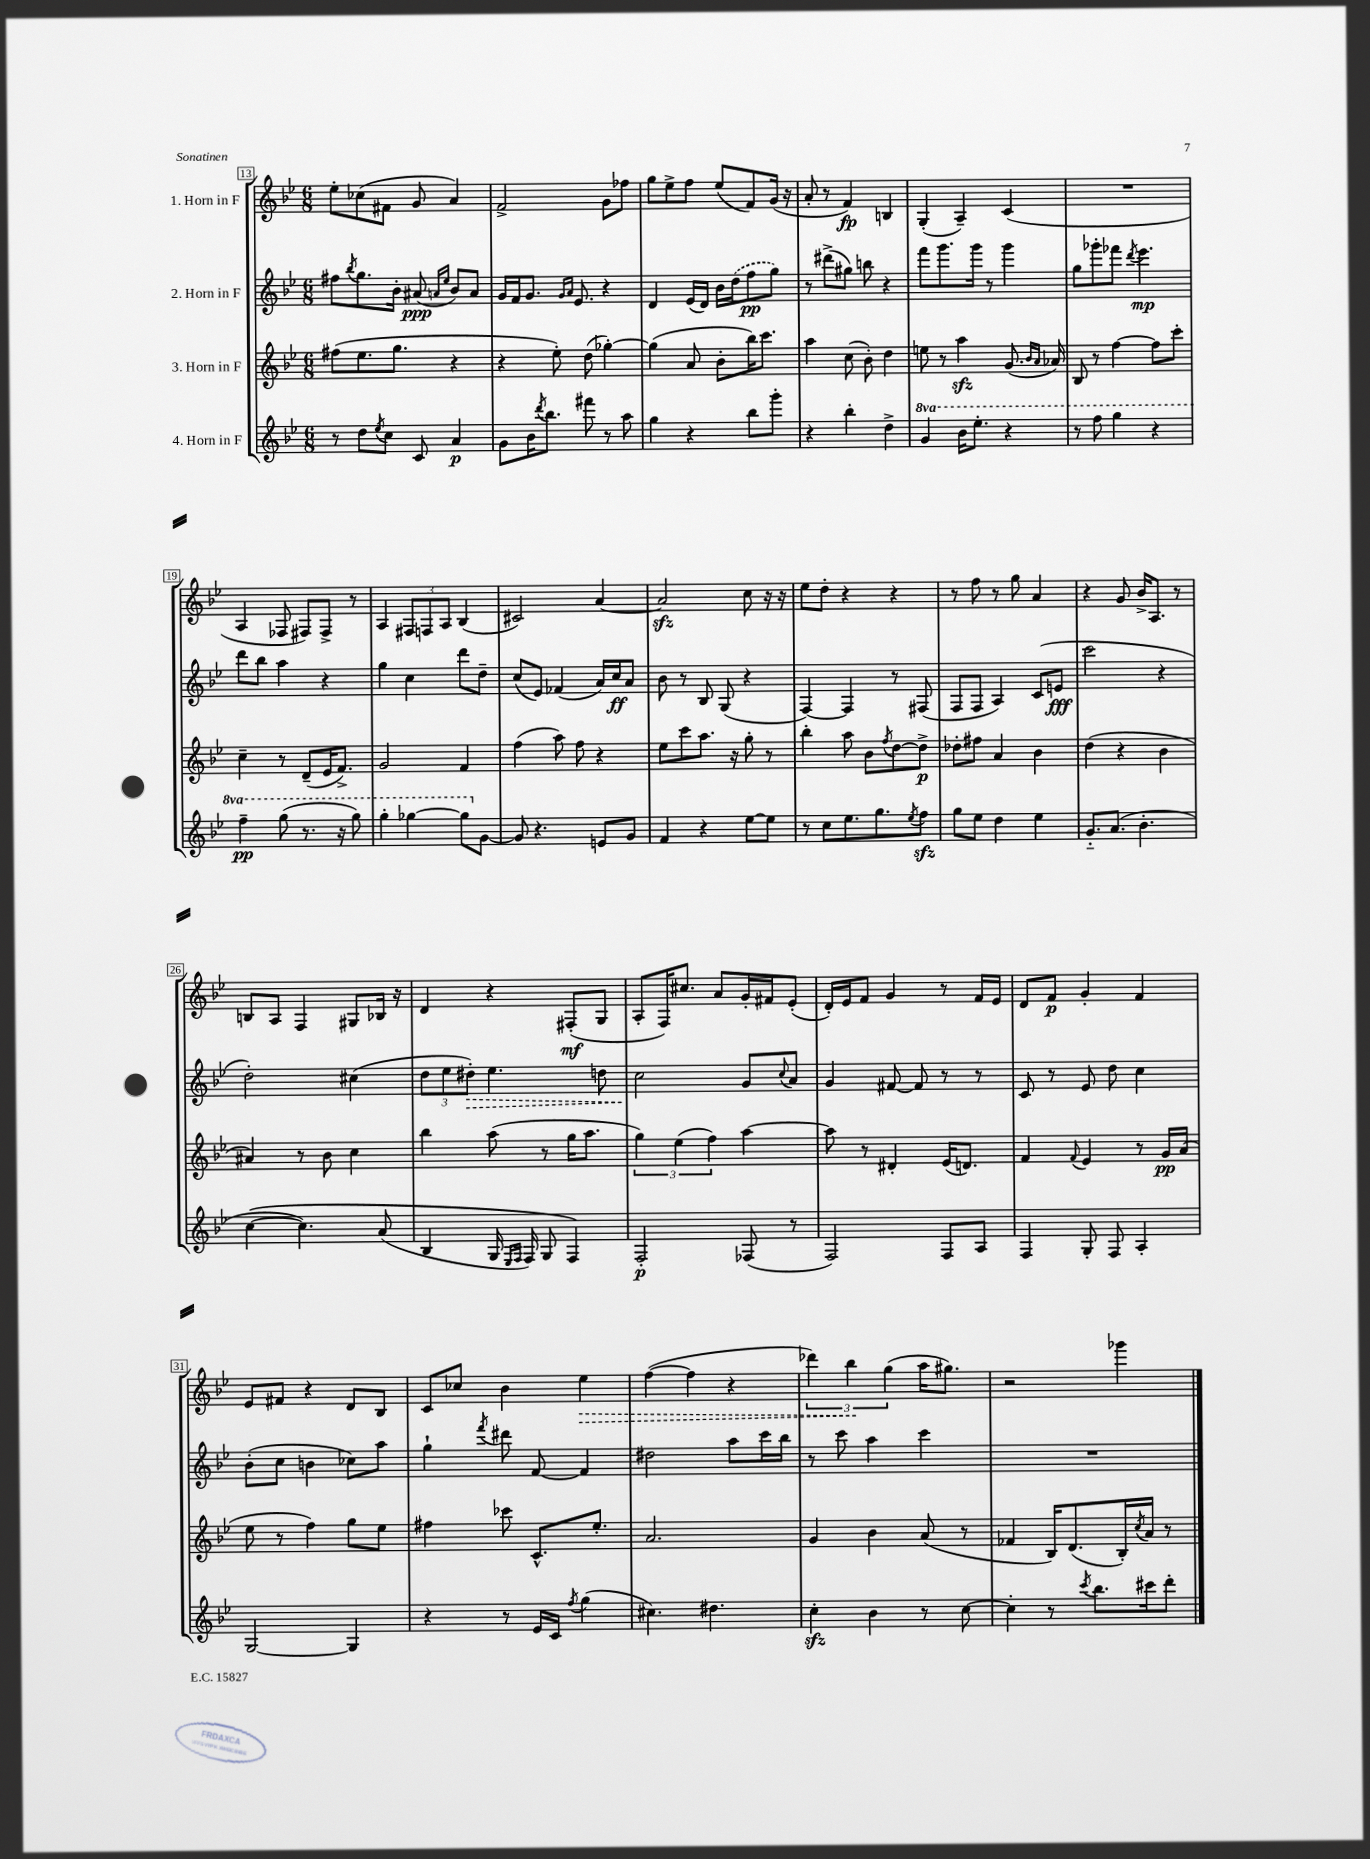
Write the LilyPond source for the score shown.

<<
\new StaffGroup <<
\new Staff = "s0" \with { instrumentName = "1. Horn in F" } {
    \clef treble \key bes \major \numericTimeSignature \time 6/8
    ees''8-. ces''8( fis'8 g'8 a'4) |
    f'2-> g'8 fes''8 |
    g''8 ees''8-> f''8 ees''8( f'8) g'16( r16 |
    a'8-. r8 f'4\fp) b4 |
    g4-.( a4--) c'4( |
    R2. |
    a4 fes8 fis8) fis8-> r8 |
    a4 \tuplet 3/2 { fis8 f8 a8 } bes4( |
    cis'2) a'4~ |
    a'2\sfz c''8 r16 r16 |
    ees''8 d''8-. r4 r4 |
    r8 f''8 r8 g''8 a'4 |
    r4 g'8 bes'16-> a8. r8 |
    b8 a8 f4 gis8 bes16 r16 |
    d'4 r4 fis8-.\mf( g8 |
    a8-. f16) cis''8. a'8 g'16-. fis'16 ees'8-.( |
    d'16-.) ees'16 f'8 g'4 r8 f'16 ees'16 |
    d'8 f'8\p g'4-. f'4 |
    ees'8 fis'8 r4 d'8 bes8 |
    c'8 ces''8 bes'4 \once \override Hairpin.style = #'dashed-line ees''4\> |
    f''4~( f''4 r4 |
    \tuplet 3/2 { des'''4) bes''4\! g''4( } a''16 gis''8.) |
    r2 ges'''4 \bar "|." |
}
\new Staff = "s1" \with { instrumentName = "2. Horn in F" } {
    \clef treble \key bes \major \numericTimeSignature \time 6/8
    fis''8 \acciaccatura { bes''8 } g''8. bes'16-. ais'8\ppp( \grace { a'16 ees''16 } bes'8) a'8 |
    g'16 f'16 g'8. \grace { g'16 a'16 } ees'8. r4 |
    d'4 ees'16( d'16) bes'16 \once \slurDashed d''16( f''8\pp g''8) |
    r8 dis'''8->( gis''8) b''8 r4 |
    f'''8 g'''8. g'''16 r8 g'''4 |
    g''8 ges'''8-. fes'''8 \acciaccatura { d'''8 } ees'''4.\mp |
    d'''8 bes''8 a''4 r4 |
    g''4 c''4 d'''8 d''8-- |
    c''8( ees'8) fes'4( a'16) c''16\ff a'8 |
    bes'8 r8 bes8 g8( r4 |
    f4~) f4 r8 fis8( |
    f8 f8 a4) c'8( e'8\fff |
    c'''2 r4 |
    d''2-.) cis''4( |
    \tuplet 3/2 { d''8 ees''8 \once \override Hairpin.style = #'dashed-line dis''8-.\>) } ees''4. d''8 |
    c''2\! g'8 \appoggiatura { c''8 } a'8 |
    g'4 fis'8~ fis'8 r8 r8 |
    c'8 r8 ees'8 d''8 c''4 |
    bes'8-.( c''8 b'4 ces''8) a''8 |
    g''4-! \acciaccatura { f'''8 } dis'''8 f'8~ f'4 |
    dis''2 a''8 c'''16 bes''16 |
    r8 c'''8 a''4 c'''4 |
    R2. \bar "|." |
}
\new Staff = "s2" \with { instrumentName = "3. Horn in F" } {
    \clef treble \key bes \major \numericTimeSignature \time 6/8
    fis''8( ees''8. g''8. r4 |
    r4 ees''8-.) d''8( ges''4~-.) |
    ges''4( a'8 bes'8-. bes''16) c'''8. |
    a''4 c''8( bes'8-.) d''4 |
    e''8 r8 a''4\sfz g'8.( \grace { bes'16 a'16 } aes'16) |
    bes8 r8 f''4~ f''8 c'''8-. |
    c''4-- r8 d'8--( ees'16 f'8.->) |
    g'2 f'4 |
    f''4( a''8) f''8 r4 |
    ees''8 c'''8 a''8. r16 g''8-. r8 |
    bes''4-. a''8 bes'8 \acciaccatura { f''8 } d''8~ d''8->\p |
    des''8-. fis''8 a'4 bes'4 |
    d''4( r4 bes'4 |
    ais'4) r8 bes'8 c''4 |
    bes''4 a''8( r8 g''16 a''8. |
    \tuplet 3/2 { g''4) ees''4( f''4) } a''4~ |
    a''8 r8 dis'4-. ees'16( d'8.) |
    f'4 \appoggiatura { f'8 } ees'4 r8 g'16\pp a'16( |
    ees''8 r8 f''4) g''8 ees''8 |
    fis''4 ces'''8 c'8.-^ ees''8.-. |
    a'2. |
    g'4 bes'4 a'8( r8 |
    fes'4 bes16) d'8.( bes16-.) \acciaccatura { c''8 } a'16 r8 \bar "|." |
}
\new Staff = "s3" \with { instrumentName = "4. Horn in F" } {
    \clef treble \key bes \major \numericTimeSignature \time 6/8 \set Staff.ottavationMarkups = #ottavation-simple-ordinals
    r8 d''8 \acciaccatura { ees''8 } c''8 c'8 a'4\p |
    g'8 bes'16 \acciaccatura { d'''8 } bes''8. fis'''8 r8 a''8 |
    g''4 r4 bes''8 g'''8-. |
    r4 bes''4-. d''4-> |
    \ottava #1 g''4 bes''16 ees'''8.-. r4 |
    r8 f'''8 g'''4 r4 |
    f'''4--\pp g'''8( r8. r16 g'''8) |
    g'''4-. ges'''4~ ges'''8 \ottava #0 g'8~ |
    g'8 r4. e'8 g'8 |
    f'4 r4 ees''8~ ees''8 |
    r8 c''8 ees''8. g''8. \acciaccatura { ees''8 } f''8\sfz |
    g''8 ees''8 d''4 ees''4 |
    g'8.-_ a'8.( bes'4.-. |
    c''4~\( c''4.) a'8( |
    bes4 g16 \grace { ees16 f16 } f16) g8 f4\) |
    f2-.\p fes8( r8 |
    f2) f8 a8 |
    f4 g8-. f8 a4-. |
    g2~ g4 |
    r4 r8 ees'16 c'16 \acciaccatura { f''8 } g''4( |
    cis''4.) dis''4. |
    c''4-.\sfz bes'4 r8 c''8~ |
    c''4-. r8 \acciaccatura { c'''8 } bes''8. cis'''16 d'''8-. \bar "|." |
}
>>
>>
\layout { \context { \Score currentBarNumber = #13 \override BarNumber.stencil = #(make-stencil-boxer 0.1 0.3 ly:text-interface::print) } }
